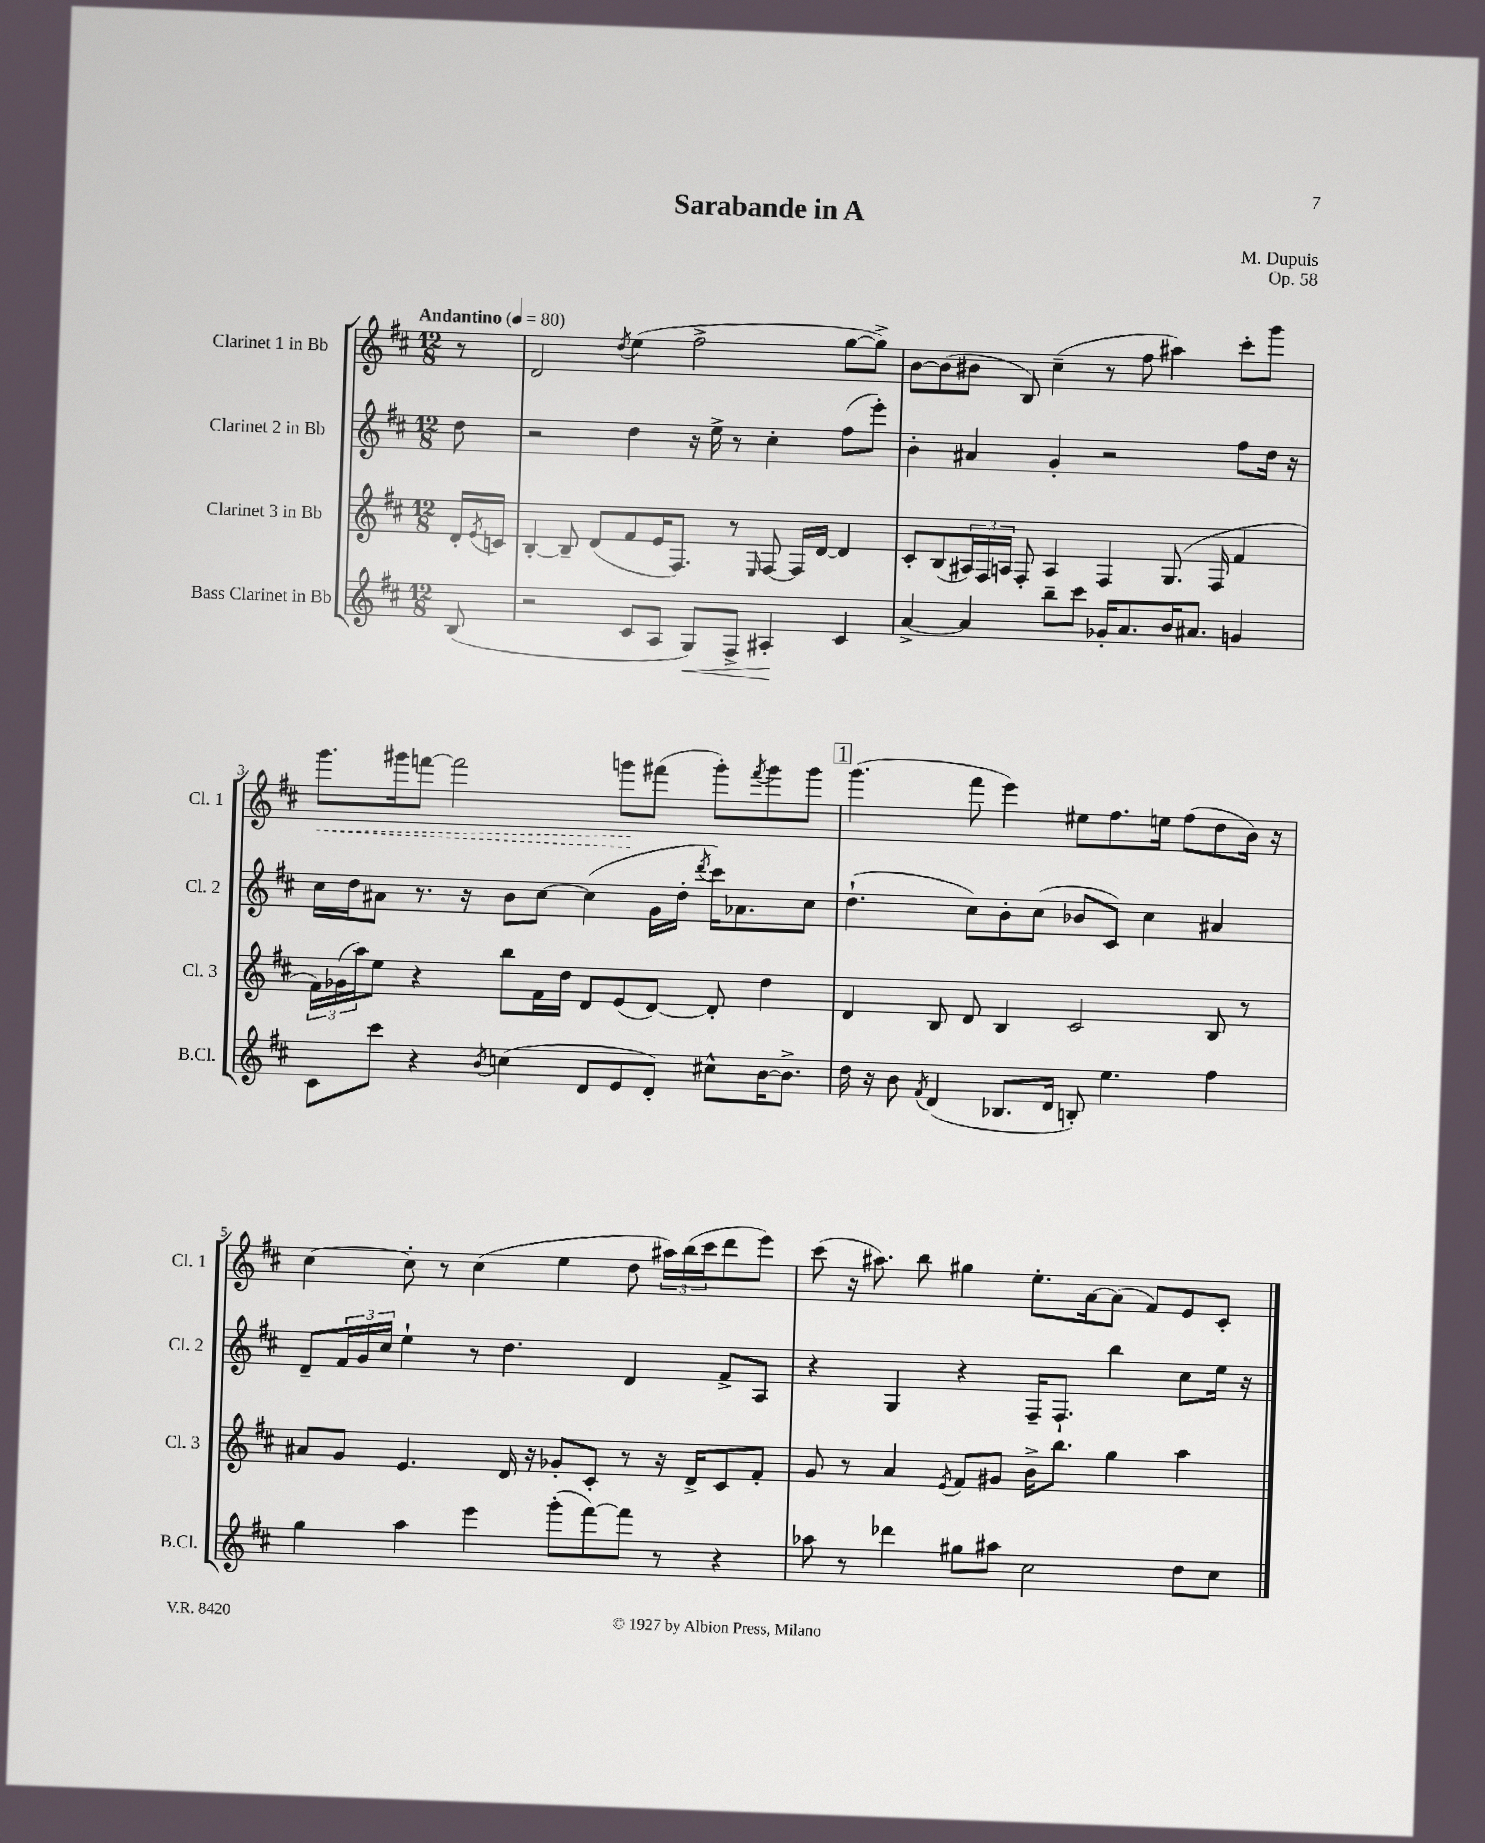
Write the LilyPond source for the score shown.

\header { title = "Sarabande in A" composer = "M. Dupuis" opus = "Op. 58" }
<<
\new StaffGroup <<
\new Staff = "s0" \with { instrumentName = "Clarinet 1 in Bb" shortInstrumentName = "Cl. 1" } {
    \clef treble \key d \major \numericTimeSignature \time 12/8 \partial 8 \tempo "Andantino" 4 = 80
    r8 |
    d'2 \acciaccatura { d''8 } e''4( fis''2-> g''8~ g''8->) |
    b'8~ b'8( bis'8 b8) cis''4--( r8 fis''8 ais''4) cis'''8-. g'''8 |
    \once \override Hairpin.style = #'dashed-line g'''8.\< gis'''16 f'''8~ f'''2 g'''8\! fis'''8( g'''8-.) \acciaccatura { fis'''8 } g'''8 g'''8 |
    \mark \markup { \box "1" } g'''4.( fis'''8 e'''4) eis''8 fis''8. e''16 fis''8( d''8 b'16) r16 |
    cis''4~ cis''8-. r8 cis''4( e''4 d''8 \tuplet 3/2 { ais''16) b''16( cis'''16 } d'''8 e'''8) |
    cis'''8( r16 ais''8.) b''8 gis''4 e''8.-. a'16~ a'8( fis'8) e'8 cis'8-. \bar "|." |
}
\new Staff = "s1" \with { instrumentName = "Clarinet 2 in Bb" shortInstrumentName = "Cl. 2" } {
    \clef treble \key d \major \numericTimeSignature \time 12/8 \partial 8
    d''8 |
    r2 d''4 r16 e''16-> r8 cis''4-. fis''8( e'''8-.) |
    b'4-. ais'4 g'4-. r2 fis''8 d''16 r16 |
    cis''16 d''16 ais'8 r8. r16 b'8 cis''8~ cis''4( g'16 d''16-. \acciaccatura { d'''8 } cis'''16) aes'8. cis''8 |
    \mark \markup { \box "1" } d''4.-!( cis''8) b'8-. cis''8( bes'8 cis'8) cis''4 ais'4 |
    d'8-- \tuplet 3/2 { fis'16 g'16 cis''16 } e''4-! r8 d''4. d'4 fis'8-> a8 |
    r4 g4 r4 fis16-- fis8.-! b''4 cis''8 e''16 r16 \bar "|." |
}
\new Staff = "s2" \with { instrumentName = "Clarinet 3 in Bb" shortInstrumentName = "Cl. 3" } {
    \clef treble \key d \major \numericTimeSignature \time 12/8 \partial 8
    d'16-. \acciaccatura { e'8 } c'16 |
    b4~-. b8-- d'8( fis'8 e'16 fis8.) r8 \grace { e16 } fis8~ fis16 d'16~ d'4 |
    cis'8-. b8( \tuplet 3/2 { ais16) fis16 a16 } fis8-. a4 fis4 g8.( fis16 fis'4 |
    \tuplet 3/2 { fis'16) ges'16( a''16) } e''8 r4 b''8 fis'16 d''16 d'8 e'8( d'8~) d'8-. d''4 |
    \mark \markup { \box "1" } d'4 b8 d'8 b4 cis'2 b8 r8 |
    ais'8 g'8 e'4. d'16 r16 ges'8-. cis'8-. r8 r16 d'16-> cis'8 fis'8-. |
    g'8 r8 a'4 \acciaccatura { e'8 } fis'8 gis'8 b'16-> b''8. g''4 a''4 \bar "|." |
}
\new Staff = "s3" \with { instrumentName = "Bass Clarinet in Bb" shortInstrumentName = "B.Cl." } {
    \clef treble \key d \major \numericTimeSignature \time 12/8 \partial 8
    b8( |
    r2 cis'8 a8 g8\<) fis8-> ais4-.\! cis'4 |
    a'4~-> a'4 b''8-- cis'''8 ges'16-. a'8. b'16 ais'8. g'4 |
    cis'8 cis'''8 r4 \acciaccatura { b'8 } c''4( d'8 e'8 d'8-.) cis''8-^ b'16~ b'8.-> |
    \mark \markup { \box "1" } d''16 r16 b'8 \acciaccatura { fis'8 } d'4( bes8. d'16 b8-.) e''4. fis''4 |
    g''4 a''4 e'''4 g'''8-.( fis'''8~) fis'''8 r8 r4 |
    aes''8 r8 des'''4 gis''8 ais''8 cis''2 d''8 cis''8 \bar "|." |
}
>>
>>
